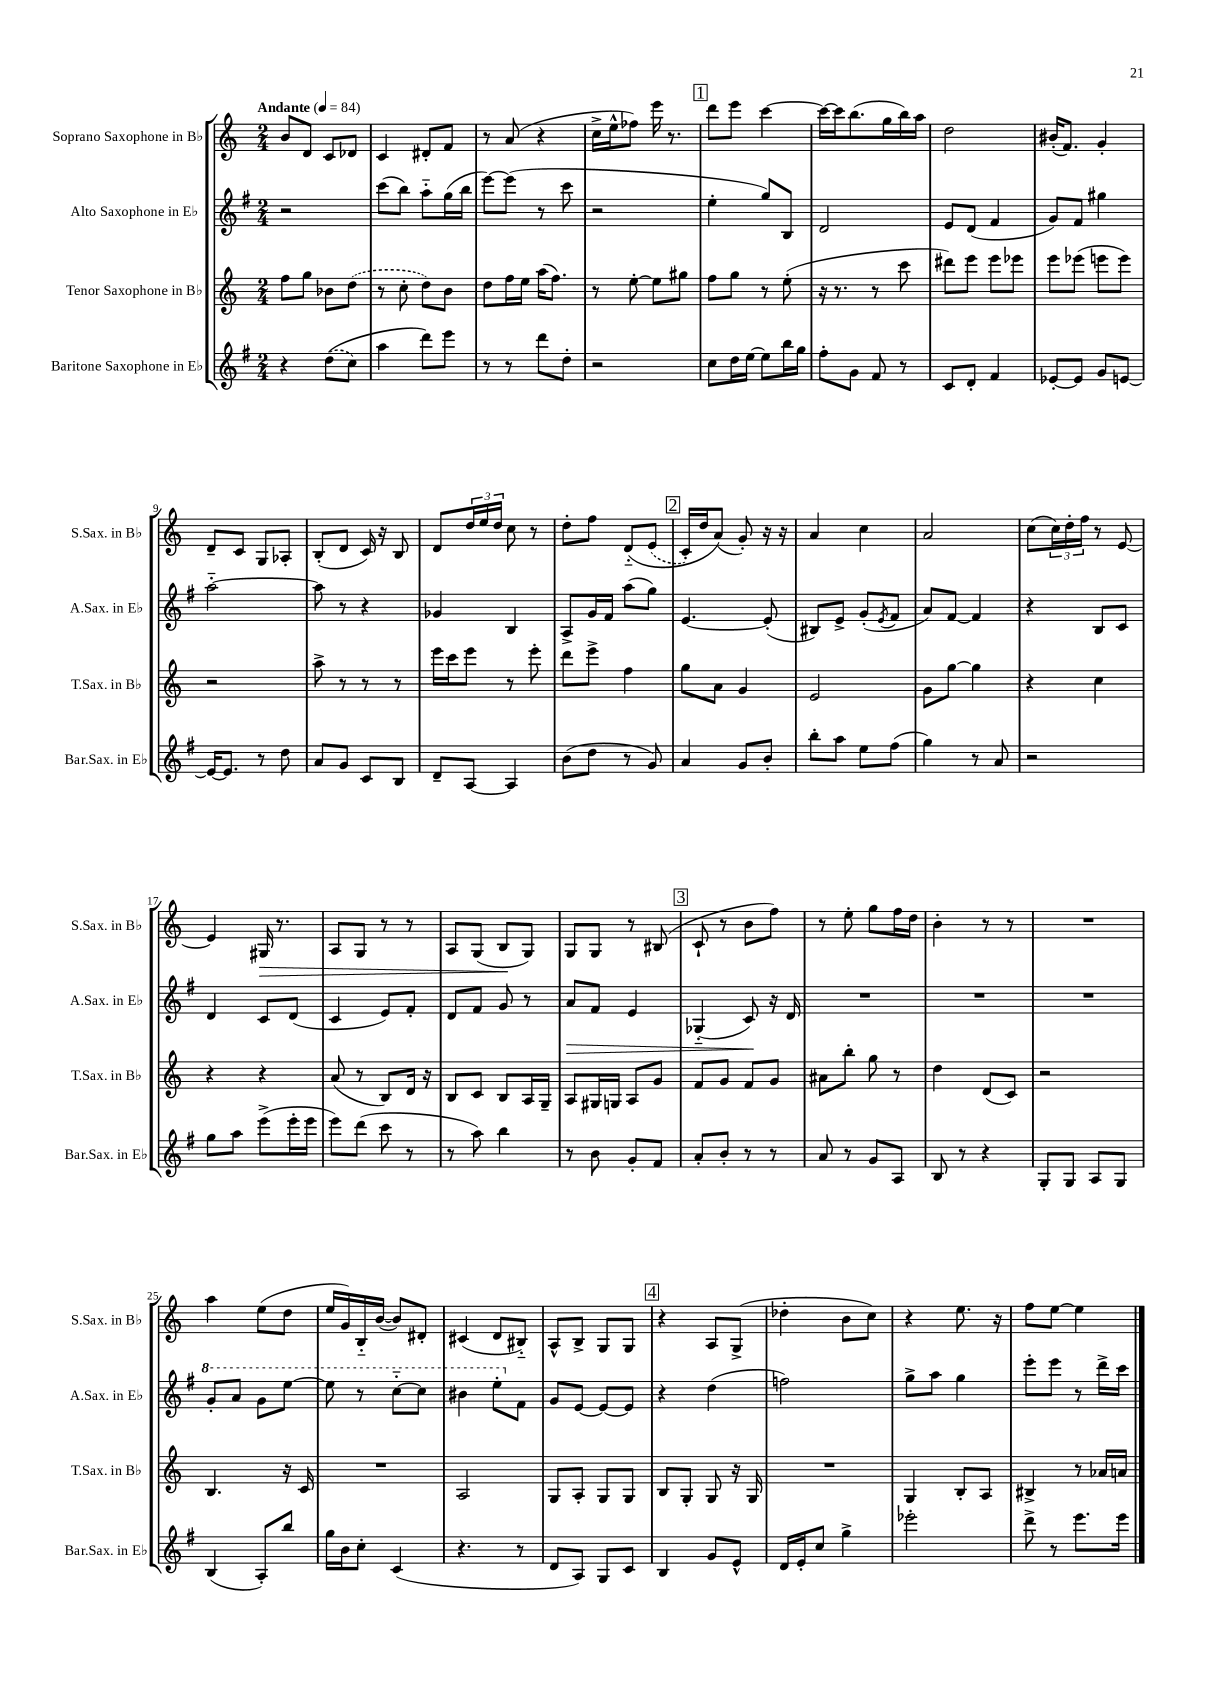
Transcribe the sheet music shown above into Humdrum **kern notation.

**kern	**kern	**kern	**dynam	**kern	**dynam
*part4	*part3	*part2	*part2	*part1	*part1
*staff4	*staff3	*staff2	*staff2	*staff1	*staff1
*I"Baritone Saxophone in E♭	*I"Tenor Saxophone in B♭	*I"Alto Saxophone in E♭	*	*I"Soprano Saxophone in B♭	*
*I'Bar.Sax. in E♭	*I'T.Sax. in B♭	*I'A.Sax. in E♭	*	*I'S.Sax. in B♭	*
*clefG2	*clefG2	*clefG2	*	*clefG2	*
*k[f#]	*k[]	*k[f#]	*	*k[]	*
*M2/4	*M2/4	*M2/4	*	*M2/4	*
*MM84	*MM84	*MM84	*	*MM84	*
=1	=1	=1	=1	=1	=1
!	!	!	!	!LO:TX:a:B:t=Andante	!
4r	8ff\L	2r	.	8b/L	.
.	8gg\J	.	.	8d/J	.
((8dd\L	8b-X\L	.	.	8c/L	.
8cc\J)	(8dd\J	.	.	8d-X/J	.
=2	=2	=2	=2	=2	=2
4aa\	8r	(8ccc\L	.	4c/	.
.	8cc'\	8bb\J)	.	.	.
8ddd\L)	8dd\L)	8aa\L	.	8d#X'/L	.
8eee\J	8b\J	(16gg\L	.	8f/J	.
.	.	16bb\JJ	.	.	.
=3	=3	=3	=3	=3	=3
8r	8dd\L	[8eee\L)	.	8r	.
8r	16ff\L	(8eee\J]	.	(8a/	.
.	16ee\JJ	.	.	.	.
8ddd\L	(16aa\KL	8r	.	4r	.
.	8.ff\J)	.	.	.	.
8dd'\J	.	8ccc\	.	.	.
=4	=4	=4	=4	=4	=4
2r	8r	2r	.	16cc^\LL	.
.	.	.	.	16ee^^\J	.
.	[8ee'\	.	.	8ff-X\J)	.
.	8ee\L]	.	.	16eee\	.
.	.	.	.	8.r	.
.	8gg#X\J	.	.	.	.
!!LO:REH:place=s1:t=1
=5	=5	=5	=5	=5	=5
8cc\L	8ff\L	4ee'\	.	8ddd\L	.
16dd\L	8gg\J	.	.	8eee\J	.
[16ee\JJ	.	.	.	.	.
8ee\L]	8r	8gg/L)	.	[4ccc\	.
16bb\L	(8ee'\	8B/J	.	.	.
16gg\JJ	.	.	.	.	.
=6	=6	=6	=6	=6	=6
8ff#'\L	16r	2d/	.	16ccc\LL_	.
.	8.r	.	.	16ccc\J]	.
8g\J	.	.	.	(8.bb\	.
8f#/	8r	.	.	.	.
.	.	.	.	16gg\L	.
8r	8ccc\	.	.	16bb\)	.
.	.	.	.	16aa\JJ	.
=7	=7	=7	=7	=7	=7
8c/L	8ddd#X\L)	8e/L	.	2dd\	.
8d'/J	8eee\J	(8d/J	.	.	.
4f#/	8eee\L	4f#/	.	.	.
.	8eee-X\J	.	.	.	.
=8	=8	=8	=8	=8	=8
[8e-X'/L	8eee\L	8g/L)	.	(16b#X'/KL	.
.	.	.	.	8.f/J)	.
8e-/J]	(8eee-X\J	8f#/J	.	.	.
8g/L	8eeen\L	4gg#X\	.	4g'/	.
[8en/J	8eee\J)	.	.	.	.
!!LO:LB:g=z
=9	=9	=9	=9	=9	=9
16e/KL_	2r	[2aa\	.	8d~/L	.
8.e/J]	.	.	.	.	.
.	.	.	.	8c/J	.
8r	.	.	.	8G/L	.
8dd\	.	.	.	8A-X'/J	.
=10	=10	=10	=10	=10	=10
8a/L	8aa^\	8aa\]	.	(8B'/L	.
8g/J	8r	8r	.	8d/J	.
8c/L	8r	4r	.	16c/)	.
.	.	.	.	16r	.
8B/J	8r	.	.	8B/	.
=11	=11	=11	=11	=11	=11
8d~/L	16eee\LL	4g-X/	.	8d/L	.
.	16ccc\J	.	.	.	.
[8A/J	8eee\J	.	.	24dd/L	.
.	.	.	.	24ee/	.
.	.	.	.	24dd/JJ	.
4A/]	8r	4B/	.	8cc\	.
.	8eee'\	.	.	8r	.
=12	=12	=12	=12	=12	=12
(8b\L	8ddd\L	8A^/L	.	8dd'\L	.
8dd\J	8eee^\J	16g/L	.	8ff\J	.
.	.	16f#/JJ	.	.	.
8r	4ff\	(8aa\L	.	(8d/L	.
8g/)	.	8gg\J)	.	(8e/J	.
!!LO:REH:place=s1:t=2
=13	=13	=13	=13	=13	=13
4a/	8gg\L	[4.e/	.	16c'/LL)	.
.	.	.	.	16dd/J	.
.	8a\J	.	.	(8a/J)	.
8g/L	4g/	.	.	8g'/)	.
8b'/J	.	(8e'/]	.	16r	.
.	.	.	.	16r	.
=14	=14	=14	=14	=14	=14
8bb'\L	2e/	8B#X/L)	.	4a/	.
8aa\J	.	8e^/J	.	.	.
8ee\L	.	(8g'/L	.	4cc\	.
.	.	8qe/	.	.	.
(8ff#\J	.	8f#/J	.	.	.
=15	=15	=15	=15	=15	=15
4gg\)	8g\L	8a/L)	.	2a/	.
.	[8gg\J	[8f#/J	.	.	.
8r	4gg\]	4f#/]	.	.	.
8a/	.	.	.	.	.
=16	=16	=16	=16	=16	=16
2r	4r	4r	.	(8cc\L	.
.	.	.	.	24cc\L)	.
.	.	.	.	24dd'\	.
.	.	.	.	24ff\JJ	.
.	4cc\	8B/L	.	8r	.
.	.	8c/J	.	[8e/	.
!!LO:LB:g=z
=17	=17	=17	=17	=17	=17
8gg\L	4r	4d/	.	4e/]	.
8aa\J	.	.	.	.	.
!	!	!	!	!	!LO:HP:b
(8eee^\L	4r	8c/L	.	16G#X/	>
.	.	.	.	8.r	.
16eee'\L	.	(8d/J	.	.	.
16eee\JJ	.	.	.	.	.
=18	=18	=18	=18	=18	=18
8eee\L)	(8a/	4c/	.	8A/L	.
(8ddd\J	8r	.	.	8G/J	.
8ccc\	8B/L)	8e/L)	.	8r	.
8r	16d/Jk	8f#'/J	.	8r	.
.	16r	.	.	.	.
=19	=19	=19	=19	=19	=19
8r	8B/L	8d/L	.	8A/L	.
8aa\)	8c/J	8f#/J	.	(8G/J	.
4bb\	8B/L	8g/	.	8B/L	.
.	16A/L	8r	.	8G/J)	]
.	16G~/JJ	.	.	.	.
=20	=20	=20	=20	=20	=20
!	!	!	!LO:HP:b	!	!
8r	8A/L	8a/L	>	8G/L	.
8b\	16G#X/L	8f#/J	.	8G/J	.
.	16Gn/JJ	.	.	.	.
8g'/L	8A/L	4e/	.	8r	.
8f#/J	8g/J	.	.	(8B#X/	.
!!LO:REH:place=s1:t=3
=21	=21	=21	=21	=21	=21
8a'/L	8f/L	(4G-X/	.	8c`/	.
8b'/J	8g/J	.	.	8r	.
8r	8f/L	8c/)	.	8b\L	.
8r	8g/J	16r	]	8ff\J)	.
.	.	16d/	.	.	.
=22	=22	=22	=22	=22	=22
8a/	8a#X\L	2r	.	8r	.
8r	8bb'\J	.	.	8ee'\	.
8g/L	8gg\	.	.	8gg\L	.
8A/J	8r	.	.	16ff\L	.
.	.	.	.	16dd\JJ	.
=23	=23	=23	=23	=23	=23
8B/	4dd\	2r	.	4b'\	.
8r	.	.	.	.	.
4r	(8d/L	.	.	8r	.
.	8c/J)	.	.	8r	.
=24	=24	=24	=24	=24	=24
8G'/L	2r	2r	.	2r	.
8G/J	.	.	.	.	.
8A/L	.	.	.	.	.
8G/J	.	.	.	.	.
!!LO:LB:g=z
=25	=25	=25	=25	=25	=25
*	*	*8va	*	*	*
(4B/	4.B/	8gg'/L	.	4aa\	.
.	.	8aa/J	.	.	.
8A'/L)	.	8gg\L	.	(8ee\L	.
8bb/J	16r	[8eee\J	.	8dd\J	.
.	16c/	.	.	.	.
=26	=26	=26	=26	=26	=26
16gg\LL	2r	8eee\]	.	16ee/LL	.
16b\J	.	.	.	16g/)	.
8cc'\J	.	8r	.	16B/	.
.	.	.	.	([16b/JJ	.
(4c/	.	[8ccc\L	.	8b/L])	.
.	.	8ccc\J]	.	8d#X'/J	.
=27	=27	=27	=27	=27	=27
4.r	2A/	4bb#X\	.	(4c#X/	.
.	.	8eee'\L	.	8d/L	.
*	*	*X8va	*	*	*
8r	.	8f#\J	.	8B#X/J)	.
=28	=28	=28	=28	=28	=28
8d/L	8G/L	8g/L	.	8A^^/L	.
8A/J)	8A'/J	[8e/J	.	8B^/J	.
8G/L	8G/L	8e/L_	.	8G/L	.
8c/J	8G/J	8e/J]	.	8G/J	.
!!LO:REH:place=s1:t=4
=29	=29	=29	=29	=29	=29
4B/	8B/L	4r	.	4r	.
.	8G'/J	.	.	.	.
8g/L	8G/	(4dd\	.	8A/L	.
8e^^/J	16r	.	.	(8G^/J	.
.	16G/	.	.	.	.
=30	=30	=30	=30	=30	=30
16d/LL	2r	2ffn\)	.	4dd-X'\	.
16e'/J	.	.	.	.	.
8cc/J	.	.	.	.	.
4gg^\	.	.	.	8b\L	.
.	.	.	.	8cc\J)	.
=31	=31	=31	=31	=31	=31
2eee-X'\	4G/	8gg^\L	.	4r	.
.	.	8aa\J	.	.	.
.	8B'/L	4gg\	.	8.ee\	.
.	8A/J	.	.	.	.
.	.	.	.	16r	.
=32	=32	=32	=32	=32	=32
8ddd^\	4B#X^/	8eee'\L	.	8ff\L	.
8r	.	8eee\J	.	[8ee\J	.
8.eee\L	8r	8r	.	4ee\]	.
.	16a-X/LL	16ddd^\LL	.	.	.
16eee\Jk	16an/JJ	16ccc\JJ	.	.	.
==	==	==	==	==	==
*-	*-	*-	*-	*-	*-
